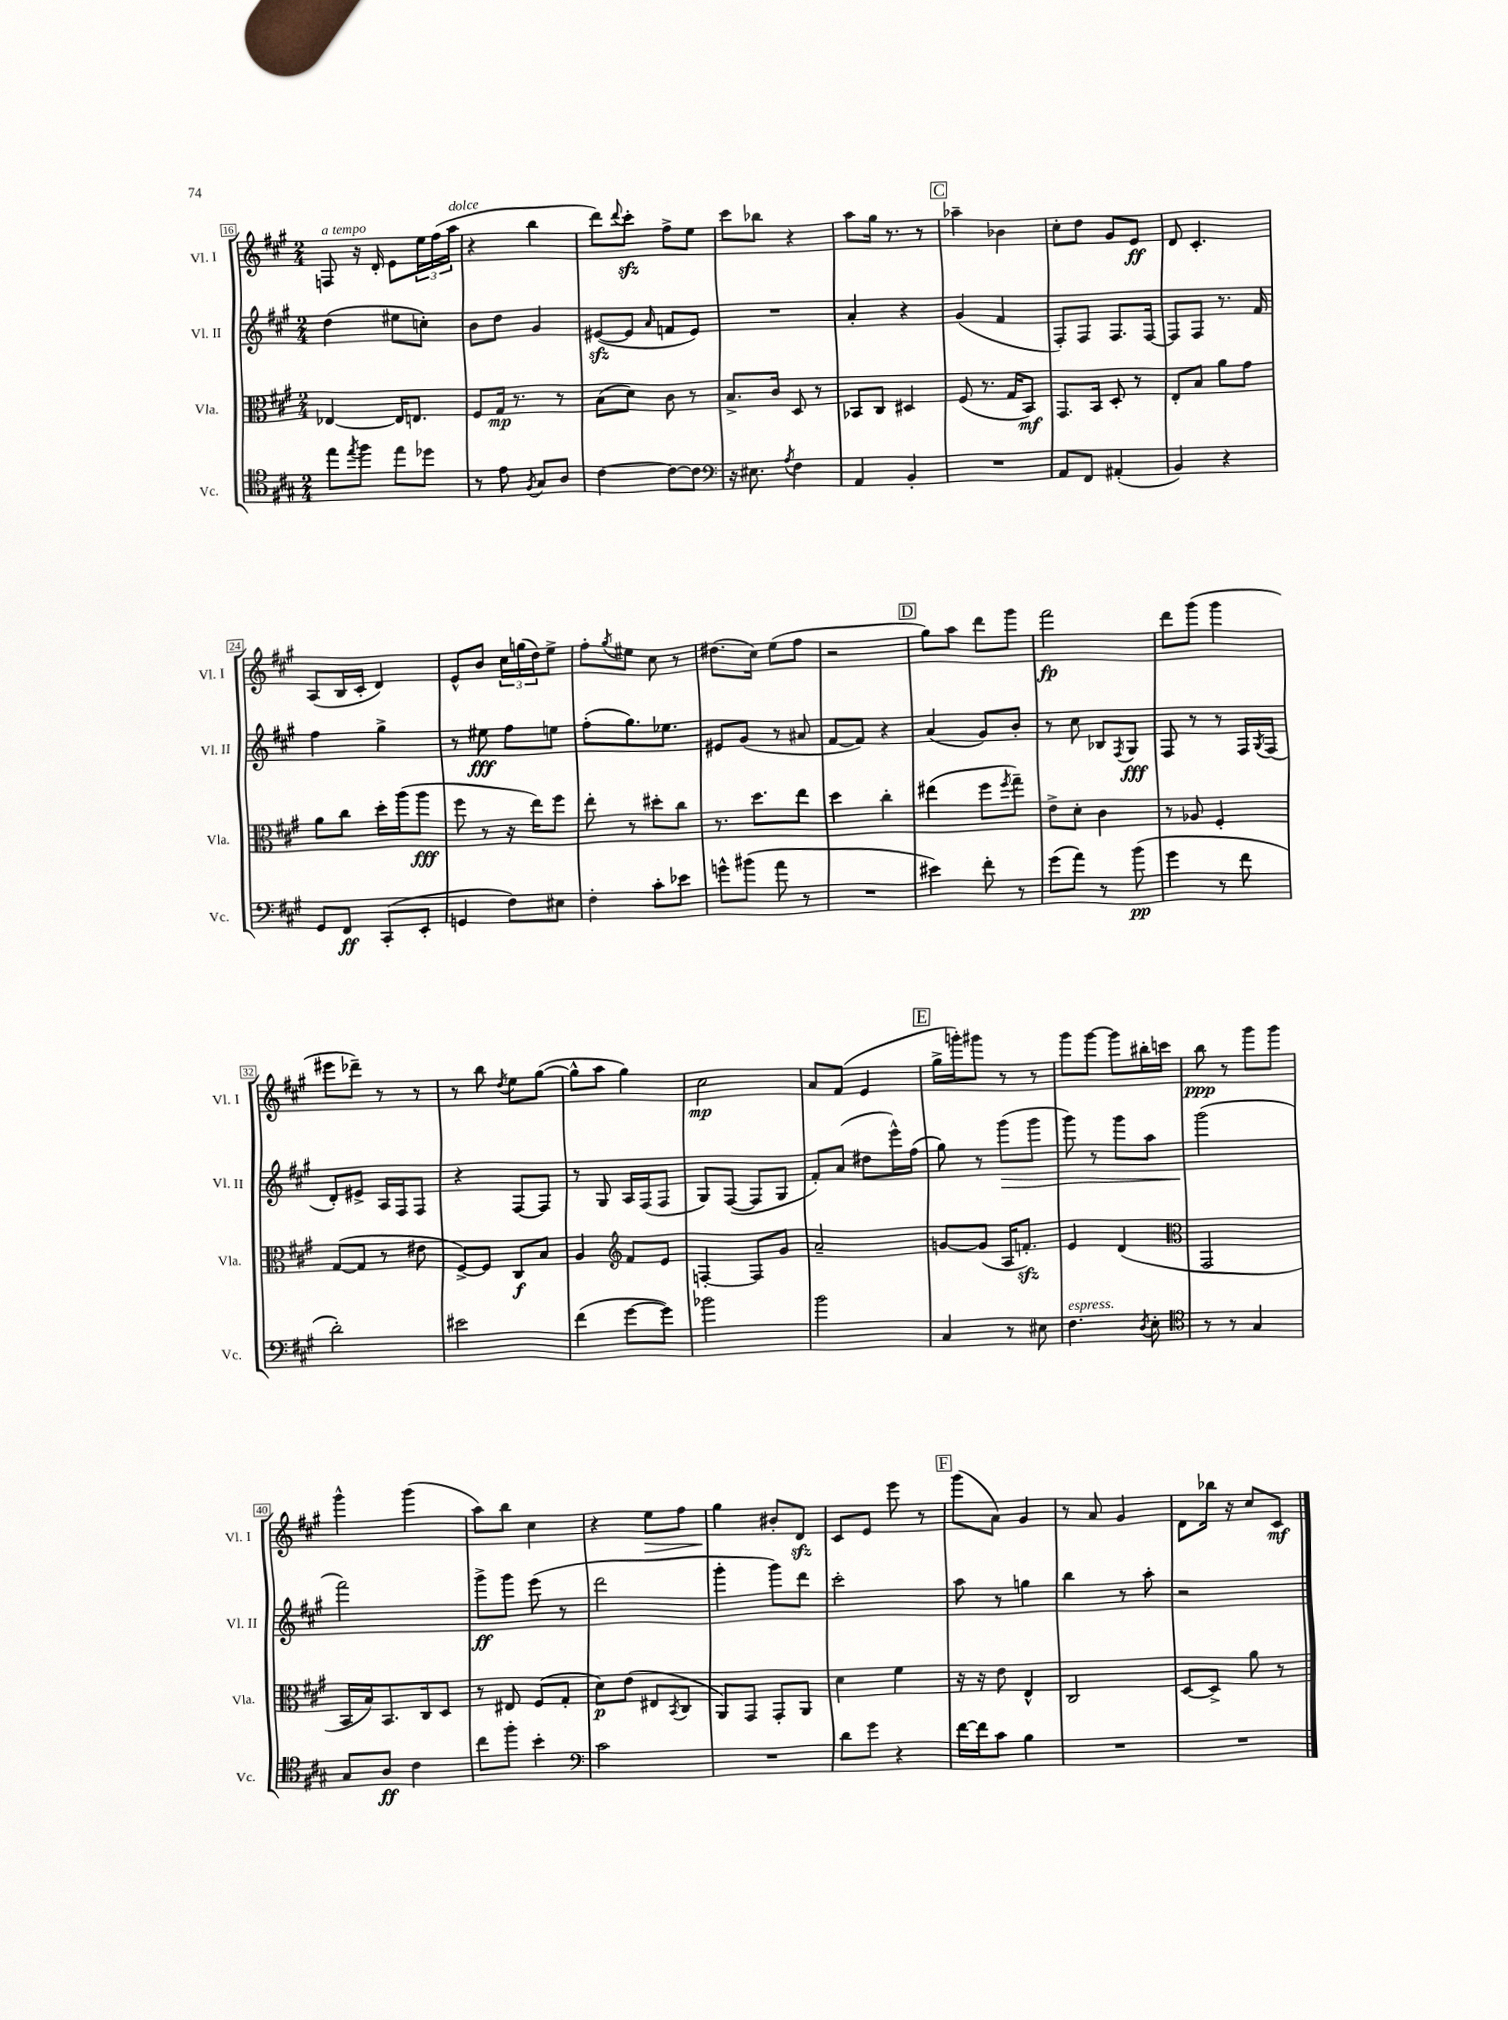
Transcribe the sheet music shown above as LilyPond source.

<<
\new StaffGroup <<
\new Staff = "s0" \with { instrumentName = "Vl. I" shortInstrumentName = "Vl. I" } {
    \clef treble \key a \major \numericTimeSignature \time 2/4
    f8^\markup { \italic "a tempo" } r16 d'16-. e'8 \tuplet 3/2 { e''16 fis''16( a''16^\markup { \italic "dolce" } } |
    r4 b''4 |
    d'''8) \appoggiatura { d'''8 } cis'''8-.\sfz fis''8-> e''8 |
    cis'''8 bes''8 r4 |
    a''8 gis''16 r8. r8 |
    \mark \markup { \box "C" } aes''4-- bes'4 |
    cis''8-. d''8 gis'8 e'8\ff |
    d'8 cis'4.-. |
    a8( b16 cis'16-. d'4) |
    e'8-^ b'8 \tuplet 3/2 { cis''16 g''16( d''16) } e''8-> |
    fis''8-. \acciaccatura { gis''8 } eis''8 cis''8 r8 |
    dis''8.( cis''16) e''8( fis''8 |
    r2 |
    \mark \markup { \box "D" } gis''8) a''8 d'''8 gis'''8 |
    fis'''2\fp |
    d'''8 gis'''8( gis'''4 |
    eis'''8 des'''8--) r8 r8 |
    r8 b''8 \acciaccatura { d''8 } e''8 gis''8~( |
    gis''8-^ a''8 gis''4) |
    cis''2\mp |
    a'8 fis'8( e'4 |
    \mark \markup { \box "E" } gis''16-> g'''16-.) gis'''8 r8 r8 |
    gis'''8 gis'''8~ gis'''8 bis''16-. c'''16 |
    b''8\ppp r8 gis'''8 gis'''8 |
    gis'''4-^ gis'''4( |
    a''8) b''8 cis''4 |
    r4 e''8\> fis''8 |
    gis''4\! bis'8-. d'8\sfz |
    cis'8 e'8 e'''8 r8 |
    \mark \markup { \box "F" } gis'''8( a'8) gis'4 |
    r8 a'8 gis'4 |
    d'8 bes''16 r16 cis''8 cis'8\mf \bar "|." |
}
\new Staff = "s1" \with { instrumentName = "Vl. II" shortInstrumentName = "Vl. II" } {
    \clef treble \key a \major \numericTimeSignature \time 2/4
    d''4( eis''8 c''8-.) |
    b'8 d''8 gis'4 |
    eis'8~\sfz( eis'8 \grace { a'16 } f'8 eis'8) |
    R2 |
    a'4-. r4 |
    \mark \markup { \box "C" } gis'4( fis'4 |
    fis8-.) fis8 fis8. fis16~ |
    fis8 fis8 r8. fis'16 |
    fis''4 gis''4-> |
    r8 eis''8\fff fis''8 e''8 |
    fis''8-.( gis''8.) ees''8. |
    eis'8 gis'8( r8 ais'8 |
    fis'8~ fis'8) r4 |
    \mark \markup { \box "D" } a'4( gis'8) b'8-. |
    r8 cis''8 bes8 \acciaccatura { fis8 } gis8\fff |
    fis8 r8 r8 fis16 \acciaccatura { gis8 } fis16( |
    d'8-.) eis'8-> a16 fis16 fis8 |
    r4 fis8~ fis8 |
    r8 gis8 a16 fis16( fis8 |
    gis8) fis8~( fis8 gis8 |
    fis'8-.) a'8( dis''8 e'''16-^) fis''16( |
    \mark \markup { \box "E" } gis''8) r8 gis'''8\>( gis'''8 |
    gis'''8) r8 gis'''8 a''8 |
    gis'''2\!( |
    fis'''2) |
    gis'''8->\ff gis'''8 e'''8( r8 |
    d'''2 |
    gis'''4-. gis'''8) d'''8 |
    cis'''2-. |
    \mark \markup { \box "F" } a''8 r8 g''4 |
    b''4 r8 a''8-. |
    r2 \bar "|." |
}
\new Staff = "s2" \with { instrumentName = "Vla." shortInstrumentName = "Vla." } {
    \clef alto \key a \major \numericTimeSignature \time 2/4
    ees4~ ees16 e8. |
    fis8 gis16\mp r8. r8 |
    b8( d'8) cis'8 r8 |
    b8.-> cis'16 d8 r8 |
    bes,8 cis8 dis4 |
    \mark \markup { \box "C" } fis8( r8. gis16 b,8\mf) |
    gis,8. b,16 d8-. r8 |
    e8-. b8 a'8 gis'8 |
    a'8 cis''8 d''16-. a''16( a''8\fff |
    fis''8 r8 r16 e''16) fis''8 |
    e''8-. r8 dis''8-. cis''8 |
    r8. d''8. e''8 |
    d''4 cis''4-. |
    \mark \markup { \box "D" } eis''4( fis''8 \acciaccatura { fis''8 } gis''8--) |
    e'8-> d'8-. cis'4 |
    r8 aes8 fis4-. |
    gis8~( gis8 r8 eis'8 |
    fis8~->) fis8 cis8\f b8 |
    a4 \clef treble fis'8 e'8 |
    f4~-. f8 gis'8 |
    a'2-- |
    \mark \markup { \box "E" } g'8~ g'8( a16 f'8.-.\sfz) |
    e'4 d'4( |
    \clef alto gis,2 |
    b,16 b16) b,8. cis16 d8 |
    r8 eis8 fis8( gis8-. |
    d'8\p) e'8( eis8 \acciaccatura { b,8 } cis8 |
    a,8) gis,8 gis,8-. a,8 |
    d'4 fis'4 |
    \mark \markup { \box "F" } r16 r16 e'8 e4-^ |
    cis2 |
    d8~ d8-> a'8 r8 \bar "|." |
}
\new Staff = "s3" \with { instrumentName = "Vc." shortInstrumentName = "Vc." } {
    \clef tenor \key a \major \numericTimeSignature \time 2/4
    e''8 \acciaccatura { e''8 } fis''8 e''8 des''8 |
    r8 e'8 \acciaccatura { fis8 } gis8 a8 |
    cis'4~ cis'8~ cis'8 |
    \clef bass r16 eis8. \acciaccatura { a8 } fis4 |
    a,4 b,4-. |
    \mark \markup { \box "C" } R2 |
    a,8 fis,8 ais,4-.( |
    b,4) r4 |
    gis,8 fis,8\ff cis,8-.( e,8-. |
    g,4 fis8) eis8 |
    fis4-. cis'8-. ees'8 |
    g'8-^ bis'8( a'8 r8 |
    R2 |
    \mark \markup { \box "D" } eis'4) fis'8-. r8 |
    gis'8( a'8) r8 b'8\pp( |
    gis'4 r8 fis'8 |
    d'2-.) |
    eis'2 |
    fis'4( gis'8~ gis'8) |
    bes'2 |
    b'2 |
    \mark \markup { \box "E" } cis4 r8 eis8 |
    fis4.^\markup { \italic "espress." } \acciaccatura { d8 } e8-. |
    \clef tenor r8 r8 gis4 |
    gis8 a8\ff cis'4 |
    cis''8 fis''8-. b'4-. |
    \clef bass cis'2 |
    R2 |
    d'8 gis'8 r4 |
    \mark \markup { \box "F" } fis'16~ fis'16 cis'8 b4 |
    R2 |
    R2 \bar "|." |
}
>>
>>
\layout { \context { \Score currentBarNumber = #16 \override BarNumber.stencil = #(make-stencil-boxer 0.1 0.3 ly:text-interface::print) } }
